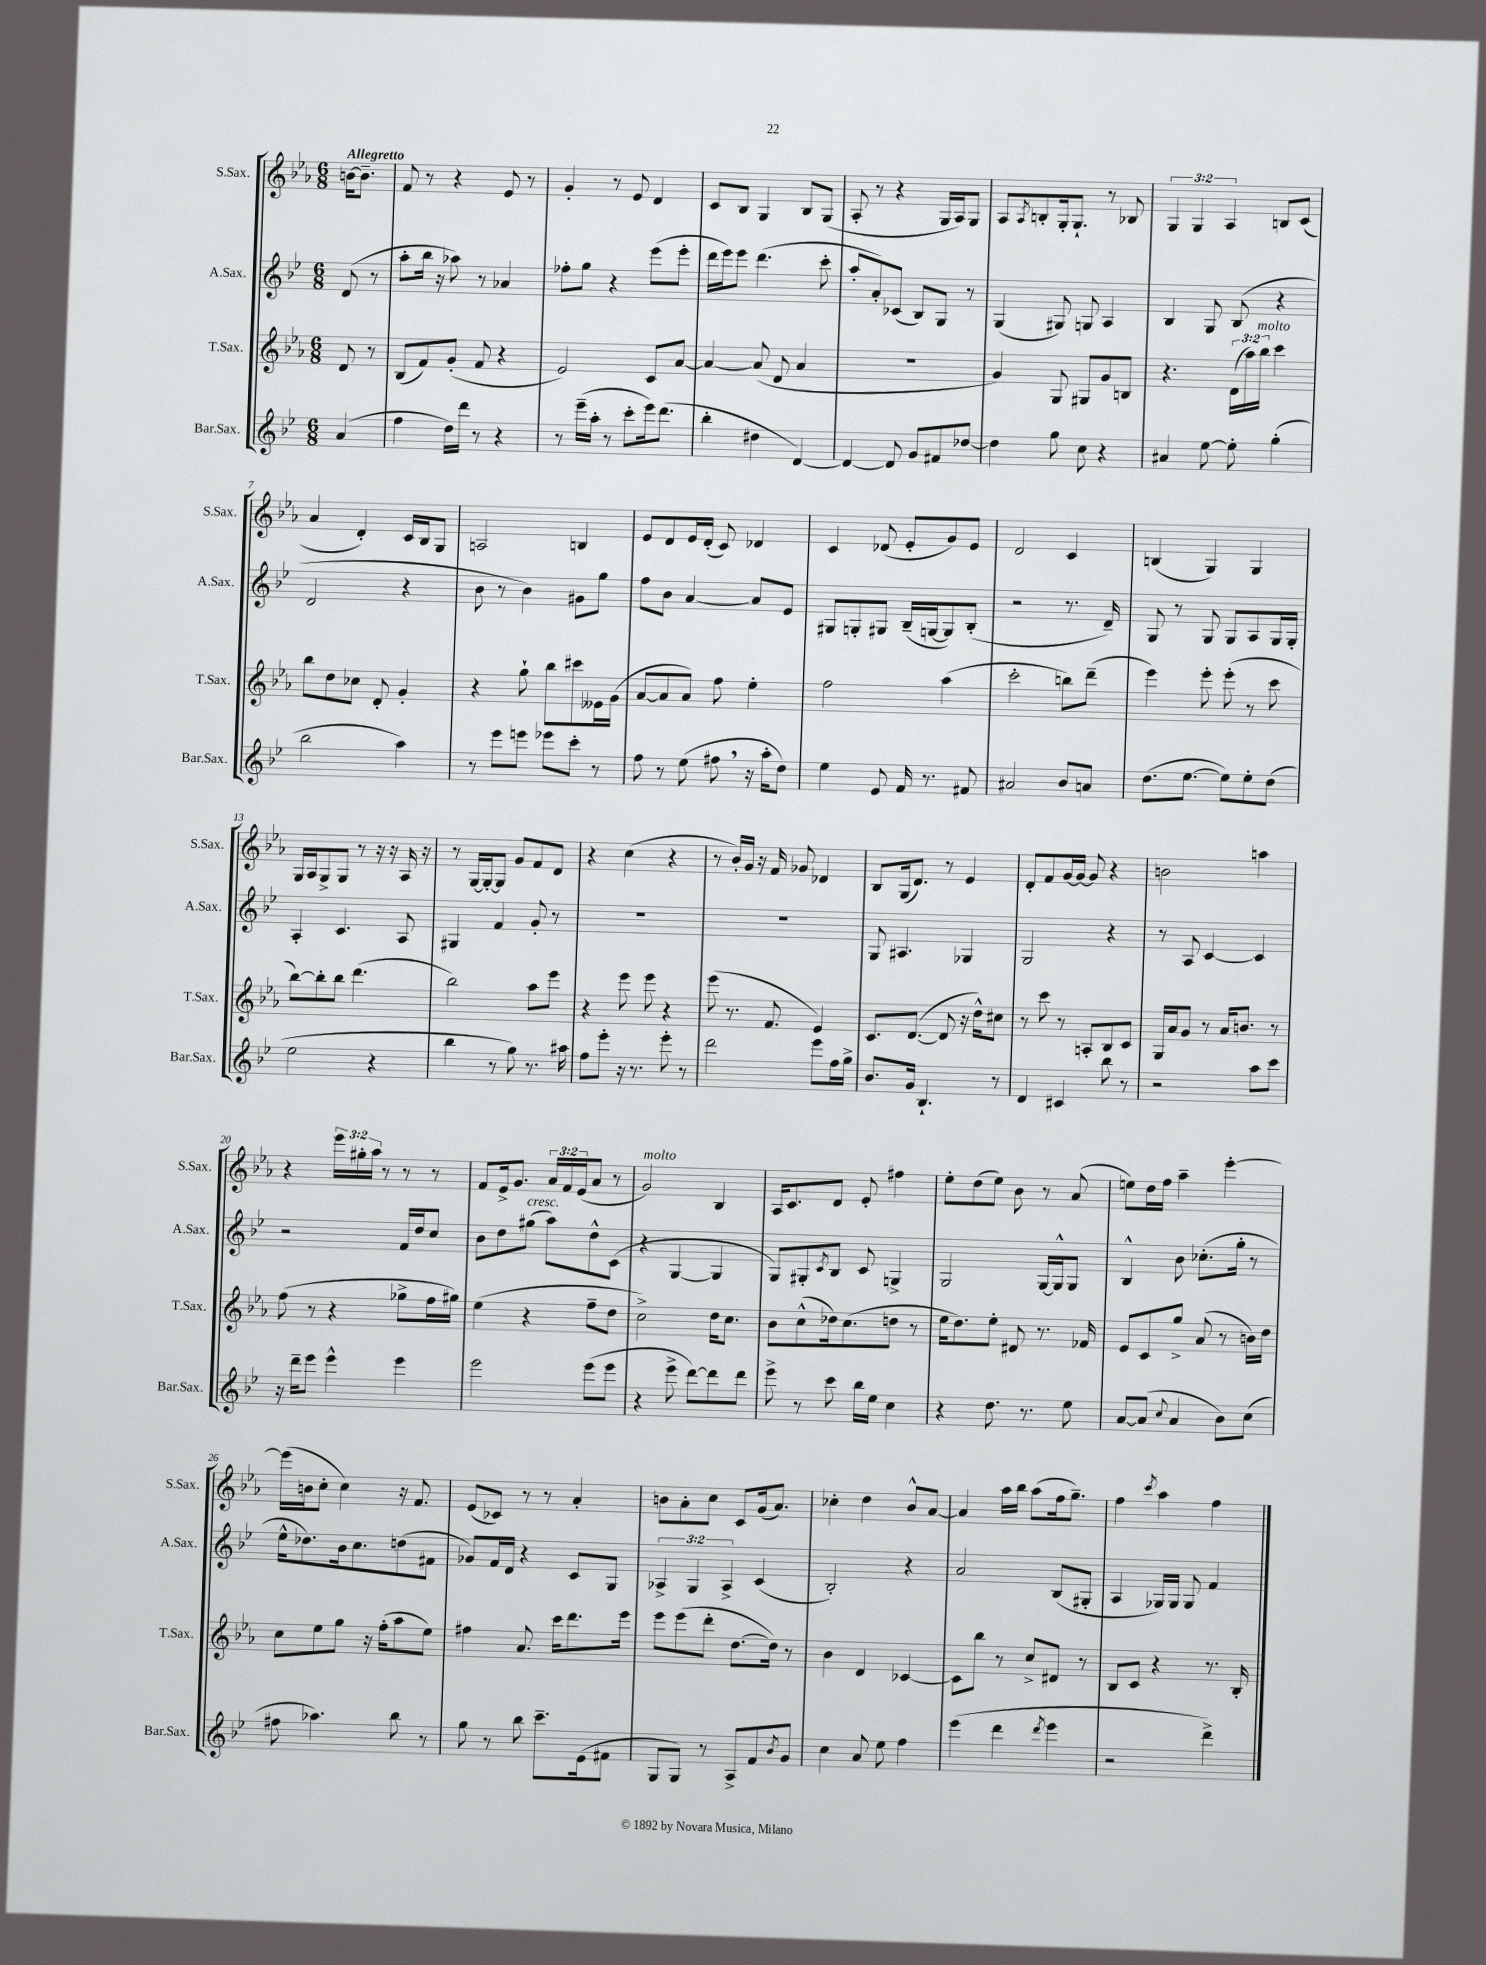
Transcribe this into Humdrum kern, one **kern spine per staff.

**kern	**kern	**kern	**kern
*staff4	*staff3	*staff2	*staff1
*clefG2	*clefG2	*clefG2	*clefG2
*k[b-e-]	*k[b-e-a-]	*k[b-e-]	*k[b-e-a-]
*M6/8	*M6/8	*M6/8	*M6/8
(4a/	8d/	(8d/	[16b\LK
.	.	.	8.b~\]J
.	8r	8r	.
=	=	=	=
4ff\	(8B-/L	8aa'\L	8f/
.	8f/)	16bb-\Jk	8r
.	.	16r	.
16dd\LL)	(8g'/J	8aa-\)	4r
16ddd\JJ	.	.	.
8r	8f/	8r	.
4r	4r	4a-/	8e-/
.	.	.	8r
=	=	=	=
8r	2e-/)	8ff-'\L	4g'/
(16eee-~\LL	.	8gg\J	.
16aa'\JJ	.	.	.
8r	.	4r	8r
8ccc'\L	.	.	8e-/
16eee-\k)	8c/L	(8eee-\L	4d/
(8.ddd\J	.	.	.
.	[8a-/J	8eee-'\J	.
=	=	=	=
4bb-'\	4a-/_	16ddd\LL	8c/L
.	.	16eee-\J)	.
.	.	8eee-\J	8B-/J
4dd#\	(8a-/]	(4.ddd\	4G/
.	8d/	.	.
[4d/)	4a-/	.	8B-/L
.	.	8ccc'\	(8G/J
=	=	=	=
4d/_	2.r	8aa'/L	8A-'/
.	.	8a'/)	8r
8d/]	.	(8c-/J	4r
8g/L	.	8B-/L)	.
8f#/	.	8G/J	16G/LL
.	.	.	16A-/J)
[8dd-/J	.	8r	8G/J
=	=	=	=
4dd-\]	4g/)	(4G/	8A-/L
.	.	.	8qA-/
.	.	.	8B'/
8gg\	8G/	8G#/)	16G'/k
.	.	.	8.G`/J
8cc\	8G#/L	8G/	.
4r	8g/	4A/	8r
.	8B/J	.	8B-/
=	=	=	=
4a#/	4.r	4B-/	6G/
.	.	.	6G/
[8ee-\	.	8G/	.
.	.	.	6A-/
8ee-'\]	(24d\LL	(8B-/	.
.	24aa-\)	.	.
.	24bb-\JJ	.	.
(4gg'\	4ccc\	4r	8B/L
.	.	.	(8c/J
=	=	=	=
2bb-\	8bb-\L	2d/	4a-/
.	8dd\	.	.
.	8cc-\J	.	4d'/)
.	8d'/	.	.
4aa\)	4g'/	4r	16c/LL
.	.	.	16B-/J
.	.	.	8G/J
=	=	=	=
8r	4r	8b-\	2A/
8eee-\L	.	8r	.
8eee\J	8gg`\	4b-\)	.
8eee-\L	8bb-\L	.	.
8ccc'\J	8ccc#\	8g#\L	4B/
8r	16e--\L	8gg\J	.
.	(16g\JJ	.	.
=	=	=	=
8ff\	[8a-/L	8ff\L	8e-/L
8r	8a-/]	8b-\J	8d/
(8ee-\	8a-/J)	[4a/	16e-/L
.	.	.	(16d'/JJ
8ff#\	8ff\	.	8c/)
16r	4ee-'\	8a/]L	4d-/
16aa'\LK	.	.	.
8dd\J)	.	8e-/J	.
=	=	=	=
4ee-\	2ff\	8G#/L	4c/
.	.	8G'/	.
8e-/	.	8G#/J	(8d-/
16f/	.	(16B-~/LL	8e-'/L
8.r	.	[16G/J	.
.	(4aa-\	8G/])	8g/)
8f#/	.	(8B-'/J	8e-/J
=	=	=	=
2a#/	2ccc'\	2r	2d/
8b-/L	8bb\L)	8.r	4c/
8a/J	(8ddd~\J	.	.
.	.	16d~/)	.
=	=	=	=
(8.dd\L	4eee-\)	8G/	(4B/
.	.	8r	.
[8.ee-\J	.	.	.
.	8eee-'\	8G/	4G/)
8ee-\]L)	(8eee-'\	8G/L	.
8ee-'\	8r	8A/	4G/
(8dd\J	8ccc\	16G/L	.
.	.	16G'/JJ	.
=	=	=	=
2ee-\	[8bb-\L)	4A'/	16G/LL
.	.	.	16A-/J
.	8bb-'\]	.	8G^/
.	8bb-\J	4.c/	8G/J
.	(4.ddd\	.	8r
4r	.	.	16r
.	.	.	16r
.	.	8A/	16A-/
.	.	.	16r
=	=	=	=
4bb-\	2bb-\)	4G#/	8r
.	.	.	[16G/LL
.	.	.	16G'/_J
8r	.	4f/	8G/]J
8gg\)	.	.	8g/L
8.r	8aa-\L	8g'/	8f/
.	8eee-\J	8r	8d/J
16aa#\	.	.	.
=	=	=	=
8ff\L	4r	2.r	4r
8eee-'\J	.	.	.
16r	8eee-\	.	(4cc\
8.r	.	.	.
.	8eee-\	.	.
8eee-'\	4r	.	4r
8r	.	.	.
=	=	=	=
2ddd\	(8eee-\	2.r	8r
.	8.r	.	16b-'/LL)
.	.	.	16g/JJ
.	.	.	16r
.	8.f/	.	16f/
.	.	.	8g-/
8eee-\L	4e-/)	.	4d-/
16ff\L	.	.	.
16gg^\JJ	.	.	.
=	=	=	=
8.b-/L	8.c/L	8G/	8B-/L
.	.	4.A#/	(16G/k
16g/Jk	([8.d/J	.	8.d/J)
4.B-`/	.	.	.
.	8d/]	.	8r
.	16r	4G-/	4e-/
.	16dd^^\LK)	.	.
8r	8cc#\J	.	.
=	=	=	=
4d/	8r	2G/	8d'/L
.	8ccc\	.	8f/
4c#/	8r	.	[16g/L
.	.	.	16g/_JJ
.	8A'/L	.	8g/]
8bb-\	8B-/	4r	4r
8r	8c/J	.	.
=	=	=	=
2r	16G/LL	8r	2b\
.	16a-/J	.	.
.	8g/J	8A/	.
.	8r	[4c/	.
.	16a-/LK	.	.
.	8.b/J	.	.
8aa\L	.	4c/]	4aa\
8ccc\J	8r	.	.
=	=	=	=
16r	(8ff\	2r	4r
16ddd~\LK	.	.	.
8eee-\J	8r	.	.
4eee-^^\	4r	.	24eee-\LL
.	.	.	24gg#'\
.	.	.	24aa-\JJ
.	.	.	8r
4eee-\	8gg-^\L	16f/LL	8r
.	.	16dd/J	.
.	16ff\L	8cc/J	8r
.	16gg#\JJ)	.	.
=	=	=	=
2eee-\	(4ee-\	8b-\L	8f/L
.	.	8dd\	16e-^/k
.	.	.	8.g/J
.	4r	(8gg#\J	.
.	.	8aa\L)	24a-/LL
.	.	.	24f/
.	.	.	(24e-/J
(8eee-\L	8ff~\L	8dd^^\	8a-/J
8eee-\J	8dd\J	(8c\J	8r
=	=	=	=
4r	2cc^\)	4r	2g/)
8eee-^\	.	[4G/	.
[8ddd\L)	.	.	.
8ddd\]	16dd\LK	4G/]	4B-/
.	8.cc\J	.	.
8ddd\J	.	.	.
=	=	=	=
8eee-^\	8b-\L	8G/L)	16A-/LK
.	.	.	8.c/
8r	(8cc^^\	8G#'/	.
.	.	8qc/	.
8ccc\	16dd-\k)	8B-/J	8d/J
.	(8.cc\	.	.
16bb-\LL	.	8c/	8e-'/
16ee-\JJ	.	.	.
4cc\	8dd\J	4G^/	4ff#\
.	8r	.	.
=	=	=	=
4r	16ee-\LK	2G/	8ee-'\L
.	8.dd\)	.	.
.	.	.	(8dd\
8.dd\	8ee-'\J	.	8ee-\J)
.	8d#/	.	8b-\
8.r	.	.	.
.	8.r	[16G/LL	8r
.	.	16G^^/]J	.
8ee-\	.	8G/J	(8a-/
.	16f-/	.	.
=	=	=	=
[8a/L	8e-/L	4B-^^/	8ee\L)
(8a/]J	8c/	.	16dd\L
.	.	.	16ff\JJ
8qqcc/	.	.	.
4a/	8gg^/J	8b-\	4aa-~\
.	(8a-/	(8.cc-'\L	.
8b-\L)	8r	.	[4eee-'\
.	.	16gg'\Jk	.
(8cc\J	16b\LL)	8r	.
.	16dd\JJ	.	.
=	=	=	=
8ff#\	8cc\L	16ee-^^\LK	(16eee-\]LL
.	.	8.dd-\)	16b\J
4.aa-\)	8ee-\	.	8cc'\J
.	8gg\J	16b-\k	4cc\)
.	.	8.cc\	.
.	16r	.	.
.	(16ff'\LK	.	.
8bb-\	8aa-\	(8dd\	16r
.	.	.	8.f/
8r	8ee-\J)	8f#\J	.
=	=	=	=
8gg\	4ff#\	8g-/L)	(8e-/L
8r	.	16f/L	8c-/J)
.	.	16d/JJ	.
8bb-\	8.a-/	4r	8r
8.ccc~\L	.	.	8r
.	16ccc\LK	.	.
.	8.ddd\	8c/L	4a-'/
(16e-\k	.	.	.
8f#\J	.	8G/J	.
.	16eee-\Jk	.	.
=	=	=	=
8G/L	8eee-\L	6A-^/	8b\L
8G/J)	(8eee-\	.	8a-'\
.	.	6G/	.
8r	8ddd'\J	.	8cc\J
.	.	6A-^/	.
8A^/L	[8.dd\L	.	8c/L
8f/	.	(4c/	(16g/k
.	16dd\]Jk)	.	8.a-/J)
8qb-/	.	.	.
8g/J	8r	.	.
=	=	=	=
4cc\	4b-\	2B-'/)	4cc-'\
8a/	4d/	.	4dd\
8ee-\	.	.	.
4ff\	[4c-/	4r	8b-^^/L
.	.	.	[8a-/J
=	=	=	=
(4eee-\	8c-\]L	2a/	4a-/]
.	8bb-\J	.	.
4ddd\	8r	.	16aa-\LL
.	.	.	16bb-\JJ
.	8cc^/L	.	(8aa-\L
8qddd/	.	.	.
4eee-\	8d#/J	(8B-/L	16ff\k
.	.	.	8.gg~\J)
.	8r	8G#'/J	.
=	=	=	=
2r	8B-/L	4A/	4ff\
.	8c/J	.	.
.	.	.	8qccc/
.	4r	16G-/LL)	4aa-\
.	.	16G-/JJ	.
.	.	8G-/	.
4ddd^\)	8.r	4f/	4ff\
.	16B-'/	.	.
==	==	==	==
*-	*-	*-	*-
